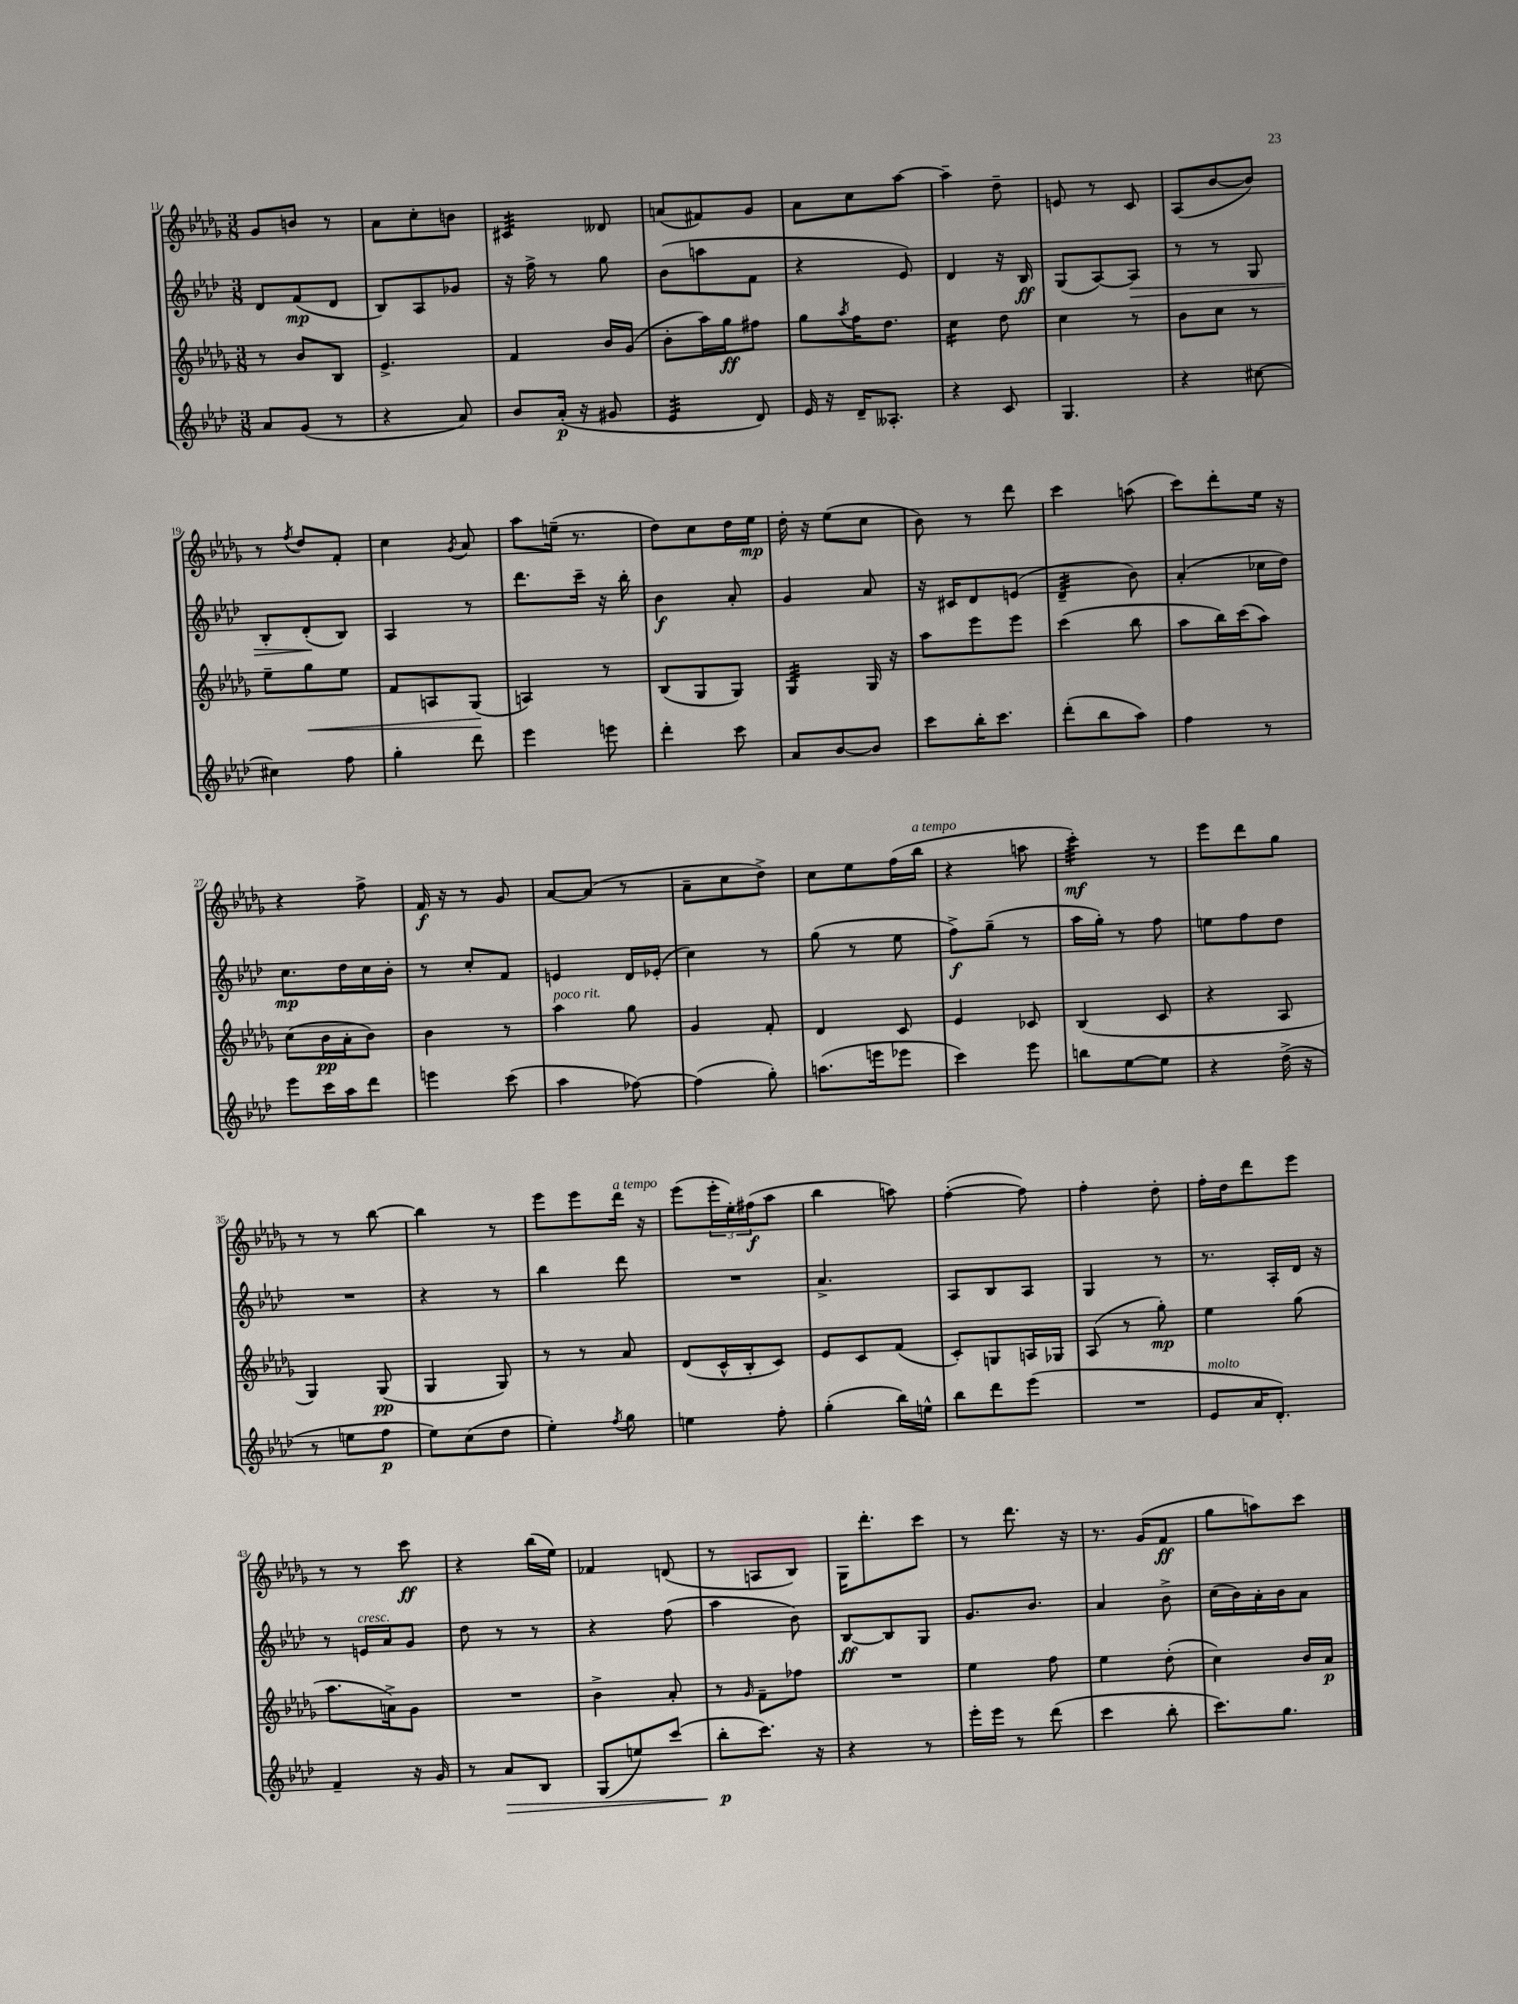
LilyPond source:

<<
\new StaffGroup <<
\new Staff = "s0" {
    \clef treble \key des \major \numericTimeSignature \time 3/8
    ges'8 b'8 r8 |
    aes'8 c''8-. b'8 |
    cis'4:32 deses'8 |
    a'8( fis'8) ges'8 |
    aes'8 c''8 aes''8~ |
    aes''4-- des''8-- |
    e'8 r8 c'8 |
    aes8( bes'8~ bes'8) |
    r8 \acciaccatura { f''8 } des''8 f'8-. |
    c''4 \acciaccatura { ges'8 } aes'8 |
    aes''8 e''16--( r8. |
    des''8) c''8 des''16 ees''16\mp |
    des''16-. r16 ees''8( c''8 |
    bes'8) r8 des'''8 |
    c'''4 a''8( |
    c'''8) des'''8-. ees''16 r16 |
    r4 f''8-> |
    f'16\f r16 r8 ges'8 |
    aes'8~ aes'8( r8 |
    aes'8-- c''8 des''8->) |
    c''8 ees''8 f''16( bes''16^\markup { \italic "a tempo" } |
    r4 a''8 |
    c'''4:32-.\mf) r8 |
    ees'''8 des'''8 ges''8 |
    r8 r8 bes''8~ |
    bes''4 r8 |
    ees'''8 ees'''8 des'''16^\markup { \italic "a tempo" } r16 |
    ees'''8( \tuplet 3/2 { ees'''16-. ees''16-.) fis''16\f( } aes''8 |
    bes''4 a''8) |
    f''4~-.( f''8) |
    f''4-. des''8-. |
    f''16-. des''16 des'''8 ees'''8 |
    r8 r8 c'''8\ff |
    r4 bes''16( ees''16) |
    fes'4 d'8( |
    r8 a8 bes8) |
    ges16 des'''8.-. c'''8 |
    r8 des'''8. r16 |
    r8. ges'16( f'8\ff |
    ges''8 a''8) c'''8 \bar "|." |
}
\new Staff = "s1" {
    \clef treble \key aes \major \numericTimeSignature \time 3/8
    des'8 f'8\mp( des'8 |
    bes8) aes8 ges'8 |
    r16 f''16-> r8 g''8 |
    bes'8( a''8 f'8 |
    r4 ees'8) |
    des'4 r16 bes16\ff |
    g8( aes8~) aes8\> |
    r8 r8 g8 |
    bes8-. des'8-.\!( bes8) |
    aes4 r8 |
    des'''8. c'''16-- r16 bes''16-. |
    bes'4\f aes'8-. |
    g'4 aes'8 |
    r16 cis'16 des'8 e'8( |
    des'4:32-- bes'8) |
    aes'4-.( ces''16 des''16) |
    c''8.\mp des''16 c''16 bes'16-. |
    r8 c''8-. f'8 |
    e'4 des'16 ees'16-.( |
    c''4) r8 |
    g''8( r8 ees''8 |
    f''8->\f) g''8--( r8 |
    aes''16 g''16-.) r8 f''8 |
    e''8 f''8 des''8 |
    R4. |
    r4 r8 |
    bes''4 des'''8 |
    R4. |
    aes'4.-> |
    aes8 bes8 aes8 |
    g4 r8 |
    r8. aes16-. des'16 r16 |
    r8 e'16^\markup { \italic "cresc." } aes'16 g'8 |
    des''8 r8 r8 |
    r4 f''8( |
    aes''4 bes'8) |
    bes8~\ff bes8 g8 |
    g'8. bes'8. |
    aes'4 bes'8-> |
    c''16( bes'16) aes'16-. bes'16 aes'8 \bar "|." |
}
\new Staff = "s2" {
    \clef treble \key des \major \numericTimeSignature \time 3/8
    r8 bes'8 bes8 |
    ees'4.-> |
    f'4 bes'16 ges'16( |
    bes'8-. aes''16) ges''16\ff fis''8 |
    ges''8 \acciaccatura { aes''8 } f''16 des''8. |
    c''4:16 des''8 |
    c''4 r8 |
    bes'8 c''8 r8 |
    ees''8-- ges''8\< ees''8 |
    f'8 a8 ges8\!( |
    a4) r8 |
    bes8( ges8 ges8) |
    ges4:32 ges16 r16 |
    aes''8 ees'''8 ees'''8 |
    c'''4( bes''8 |
    aes''8 bes''16) c'''16( aes''8) |
    c''8( bes'16\pp aes'16-. bes'8) |
    bes'4 r8 |
    aes''4^\markup { \italic "poco rit." } ges''8 |
    ges'4 f'8-. |
    des'4 c'8 |
    ees'4 ces'8 |
    bes4( c'8 |
    r4 aes8 |
    ges4) ges8\pp( |
    ges4 ges8) |
    r8 r8 aes'8 |
    des'8( c'16-^ bes16-. c'8) |
    ees'8 c'8 f'8( |
    c'8-.) g8 a16 ges16 |
    aes8( r8 ges''8-.\mp) |
    ees''4 ges''8( |
    aes''8. a'16->) ges'8 |
    R4. |
    bes'4-> aes'8-. |
    r8 \grace { ges'16 } f'8-- fes''8 |
    R4. |
    ees''4 f''8 |
    ees''4 des''8-.( |
    c''4) bes'16 aes'16\p \bar "|." |
}
\new Staff = "s3" {
    \clef treble \key aes \major \numericTimeSignature \time 3/8
    aes'8 g'8( r8 |
    r4 aes'8) |
    bes'8 aes'16-.\p( r16 gis'8 |
    ees'4:32 des'8) |
    ees'16 r16 des'16-- aeses8.-. |
    r4 c'8 |
    g4. |
    r4 cis''8~ |
    cis''4 f''8 |
    g''4-. des'''8 |
    ees'''4 e'''8 |
    des'''4-. c'''8 |
    aes'8 bes'8~ bes'8 |
    c'''8 bes''16-. c'''8. |
    des'''8-.( bes''8 aes''8) |
    f''4 r8 |
    ees'''8 c'''16 aes''16 des'''8 |
    e'''4 c'''8( |
    aes''4 fes''8~) |
    fes''4( g''8-.) |
    a''8.( e'''16 ees'''8 |
    c'''4) ees'''8 |
    b''8 ees''8~ ees''8 |
    r4 des''16->( r16 |
    r8 e''8 f''8\p |
    ees''8) c''8( des''8 |
    ees''4-.) \acciaccatura { f''8 } g''8 |
    e''4 f''8-. |
    g''4-.( bes''16) e''16-^ |
    bes''8 des'''8 ees'''8( |
    R4. |
    ees'8^\markup { \italic "molto" } aes'16 des'8.-.) |
    f'4-- r16 g'16 |
    r8 aes'8\> bes8 |
    g8( e''8) c'''8( |
    bes''8-.\p\! c'''8.) r16 |
    r4 r8 |
    ees'''16-. ees'''16 r8 des'''8( |
    c'''4 bes''8-. |
    c'''8.) g''8. \bar "|." |
}
>>
>>
\layout { \context { \Score currentBarNumber = #11 } }
